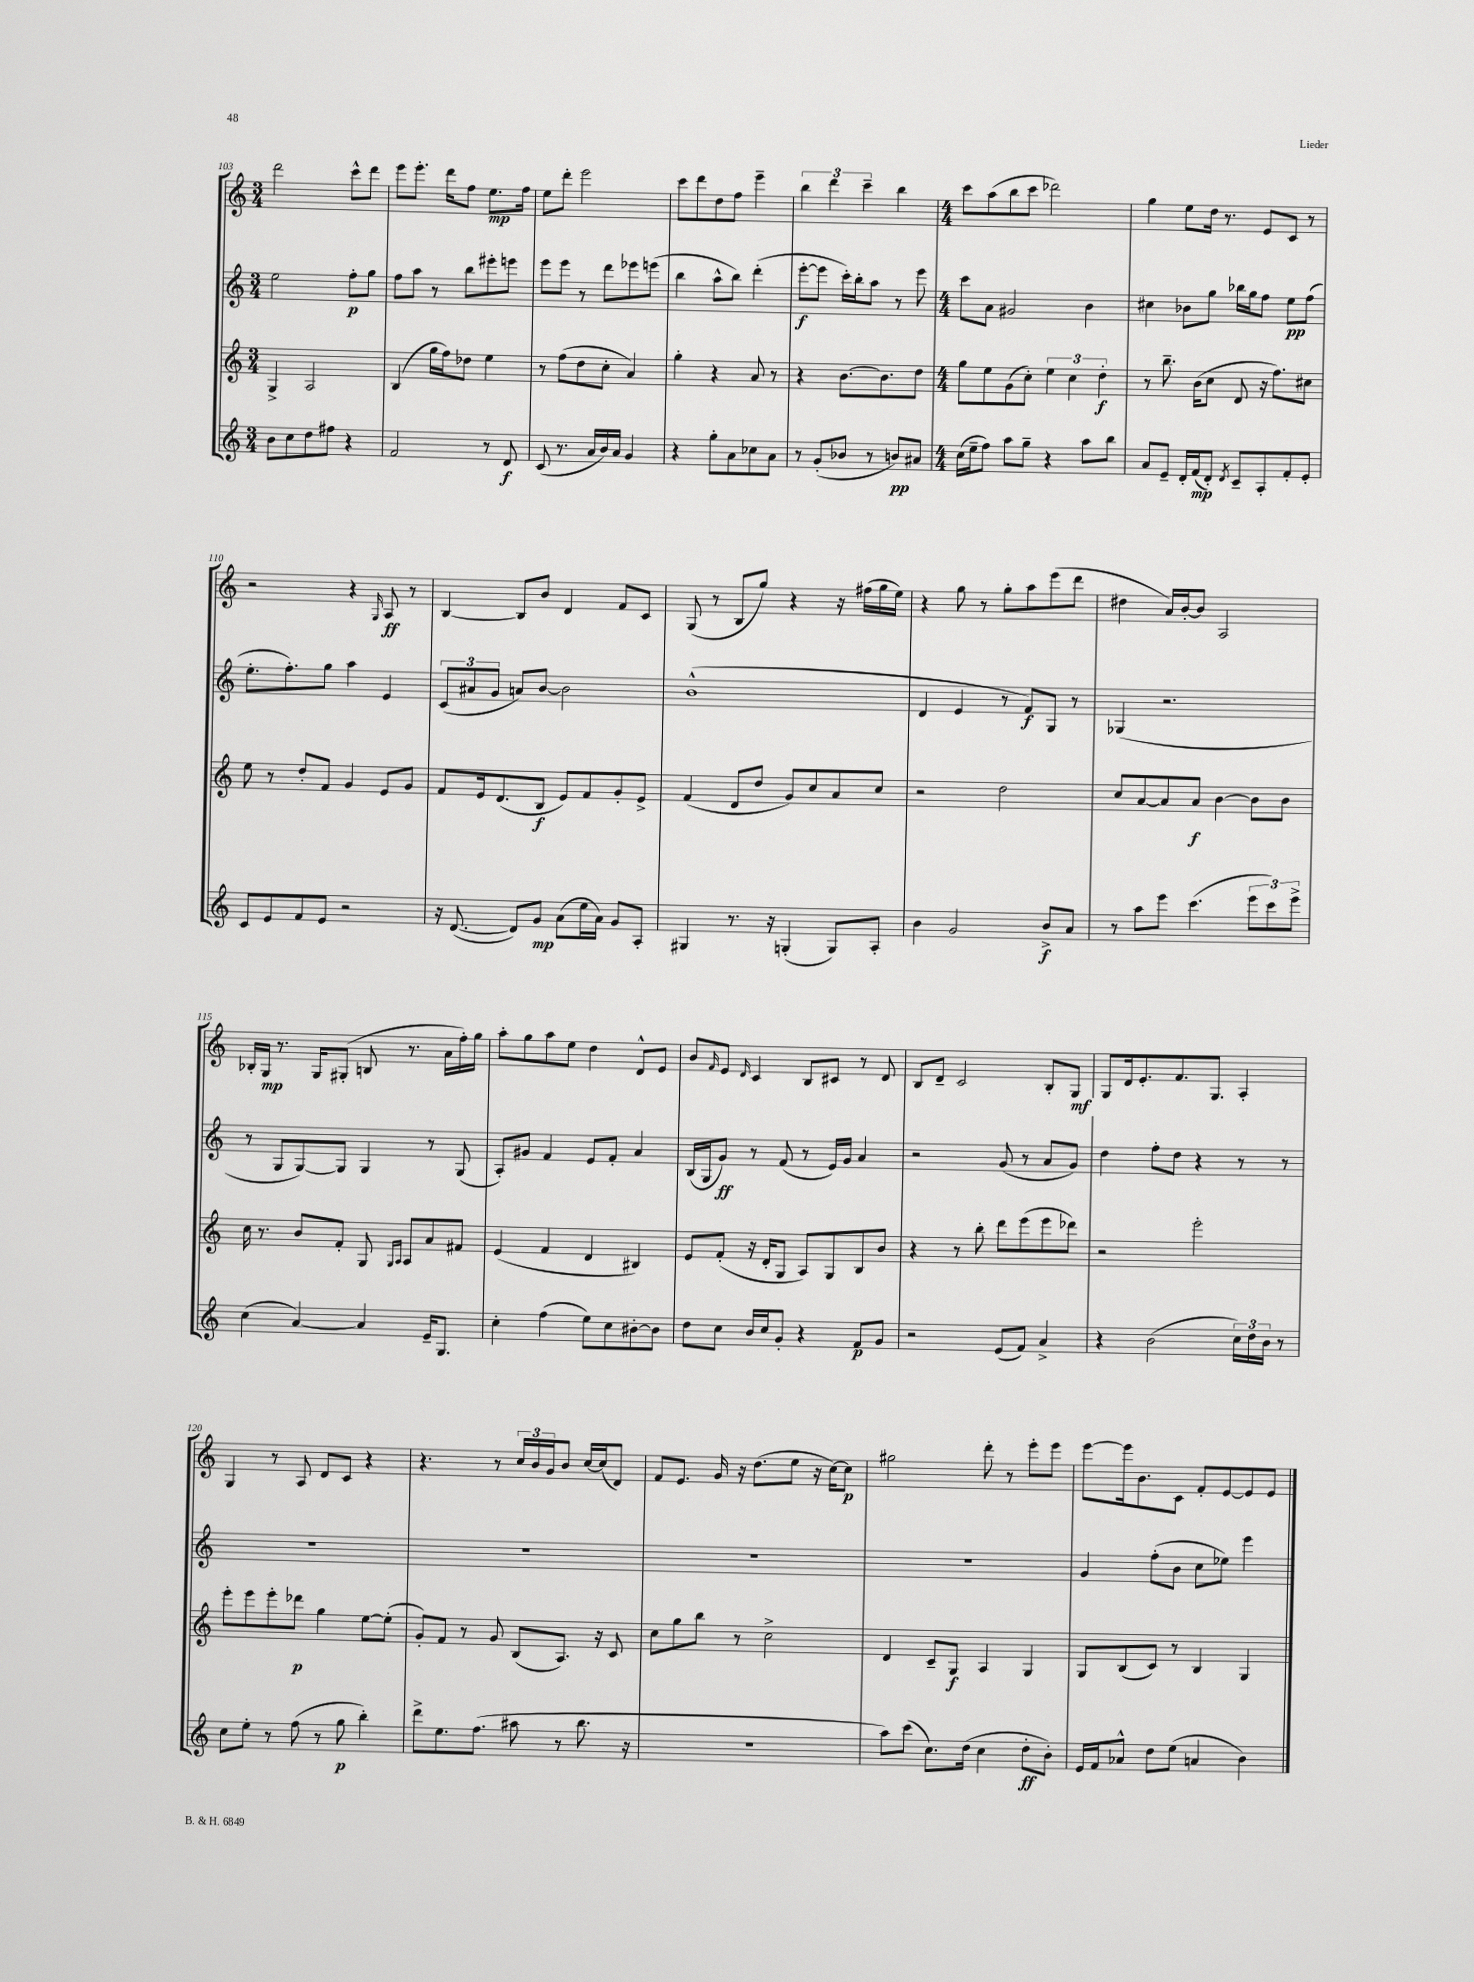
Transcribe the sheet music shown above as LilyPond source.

<<
\new StaffGroup <<
\new Staff = "s0" {
    \clef treble \key c \major \numericTimeSignature \time 3/4
    d'''2 c'''8-^ d'''8 |
    e'''8 e'''8.-. d'''16 f''8 e''8.\mp f''16 |
    e''8 d'''8-. e'''2 |
    c'''8 d'''8 d''8 f''8 e'''4-- |
    \tuplet 3/2 { b''4 d'''4 c'''4-- } b''4 |
    \numericTimeSignature \time 4/4 c'''8 a''8( b''8 c'''8 des'''2) |
    g''4 e''8 d''16 r8. e'8 c'8 r8 |
    r2 r4 \grace { g16 } a8\ff r8 |
    b4~ b8 b'8 d'4 f'8 c'8 |
    g8( r8 b8 g''8) r4 r16 fis''16( g''16 e''16) |
    r4 g''8 r8 g''8-. a''8 e'''8( d'''8 |
    dis''4 a'16) b'16~-. b'8 a2 |
    bes16-. g16\mp r8. g16 gis8-.( b8 r8. a'16 f''16-.) g''16 |
    a''8-. g''8 a''8 e''8 d''4 d'8-^ e'8 |
    b'8 \grace { f'16 } e'8 \grace { d'16 } c'4 b8 cis'8 r8 d'8 |
    b8 d'8-- c'2 b8-. g8\mf |
    g8 d'16 e'8.-. f'8. g8. a4-. |
    g4 r8 a8 d'8 c'8 r4 |
    r4. r8 \tuplet 3/2 { c''16 b'16 g'16 } b'8 c''16~ c''16( d'8) |
    f'8 e'8. g'16 r16 d''8.( e''8 r16 c''16~) c''8\p |
    gis''2 d'''8-. r8 e'''8-. e'''8 |
    e'''8~ e'''16 b'8. c'8 f'8-. e'8~ e'8 e'8 \bar "|." |
}
\new Staff = "s1" {
    \clef treble \key c \major \numericTimeSignature \time 3/4
    e''2 f''8-.\p g''8 |
    f''8 a''8 r8 b''8 eis'''8-. e'''8 |
    e'''8 e'''8 r8 d'''8 ees'''8 e'''8( |
    b''4 a''8-^ b''8) d'''4-.( |
    e'''8~-.\f e'''8 c'''16-.) b''16-. a''8 r8 e'''8 |
    \numericTimeSignature \time 4/4 c'''8 a'8 gis'2 b'4 |
    cis''4 bes'8 g''8 bes''16 g''16 f''8 e''8\pp f''8( |
    e''8.-. f''8.-.) g''8 a''4 e'4 |
    \tuplet 3/2 { c'8( ais'8 g'8 } a'8) b'8~ b'2 |
    b'1-^( |
    d'4 e'4 r8 f'8\f) g8 r8 |
    ges4( r2. |
    r8 g8 g8~) g8 g4 r8 g8( |
    a8-.) gis'8 f'4 e'8 f'8-. a'4 |
    b16( g16 g'8\ff) r8 f'8( r8 e'16) g'16 a'4 |
    r2 g'8( r8 a'8 g'8) |
    d''4 f''8-. d''8 r4 r8 r8 |
    R1 |
    R1 |
    R1 |
    R1 |
    g'4 f''8-.( b'8 c''8 ees''8) e'''4 \bar "|." |
}
\new Staff = "s2" {
    \clef treble \key c \major \numericTimeSignature \time 3/4
    g4-> a2 |
    b4( g''16 f''16) des''8 e''4 |
    r8 f''8( d''8 c''8-. a'4) |
    g''4-. r4 a'8 r8 |
    r4 b'8.~ b'8. d''8 |
    \numericTimeSignature \time 4/4 g''8 e''8 g'8( c''8-.) \tuplet 3/2 { e''4 c''4 d''4-.\f } |
    r8 b''8.-- b'16( c''8 d'8 r16 f''8.) cis''8 |
    e''8 r8 d''8-. f'8 g'4 e'8 g'8 |
    f'8 e'16 d'8.( b8\f e'8) f'8 g'8-. e'8-> |
    f'4( d'8 d''8 g'8) c''8 a'8 c''8 |
    r2 d''2 |
    c''8 a'8~ a'8 a'8\f b'4~ b'8 b'8 |
    c''16 r8. b'8 f'8-. g8 \grace { g16 a16 } a8 a'8 fis'8 |
    e'4( f'4 d'4 bis4) |
    e'8 f'8-.( r16 d'16-. g8 a8) g8 b8 b'8 |
    r4 r8 b''8-. d'''8 e'''8( e'''8 des'''8) |
    r2 e'''2-. |
    e'''8-. e'''8 e'''8-. des'''8\p g''4 e''8~ e''8-.( |
    g'8-.) f'8 r8 g'8 b8( a8.) r16 c'8 |
    c''8 g''8 b''8 r8 c''2-> |
    d'4 c'8-- g8\f a4 g4 |
    g8 b8( c'8) r8 b4 g4 \bar "|." |
}
\new Staff = "s3" {
    \clef treble \key c \major \numericTimeSignature \time 3/4
    b'8 c''8 d''8 fis''8 r4 |
    f'2 r8 d'8\f |
    c'8( r8. a'16 b'16) a'16 g'4 |
    r4 g''8-. a'8 ces''8 a'8 |
    r8 g'8-.( bes'8 r8 b'8\pp) ais'8 |
    \numericTimeSignature \time 4/4 c''16( e''16-- f''8) a''8 g''8-- r4 a''8 b''8 |
    a'8 e'8-- d'16-. f'16\mp( d'8-.) \acciaccatura { d'8 } c'8-- a8-. f'8-. e'8-. |
    c'8 e'8 f'8 e'8 r2 |
    r16 d'8.~( d'8) g'8\mp a'8( e''16 a'16) g'8 a8-. |
    gis4 r8. r16 g4-.( g8) a8-. |
    b'4 g'2 b'8->\f a'8 |
    r8 a''8 e'''8 c'''4.( \tuplet 3/2 { e'''8 c'''8) e'''8-> } |
    c''4( a'4~) a'4 e'16-- g8. |
    c''4-. f''4( e''8) c''8 bis'8~-. bis'8 |
    d''8 c''8 b'16 c''16 g'8-. r4 f'8\p g'8 |
    r2 e'8( f'8) a'4-> |
    r4 b'2( \tuplet 3/2 { c''16) d''16 b'16 } r8 |
    c''8 e''8-. r8 f''8( r8 g''8\p b''4-.) |
    d'''8-> e''8. f''8.( ais''8 r8 b''8. r16 |
    R1 |
    a''8) c'''8( c''8.) d''16( c''4 d''8-.\ff b'8-.) |
    e'16 f'16 aes'8-^ d''8 e''8( a'4 b'4) \bar "|." |
}
>>
>>
\layout { \context { \Score currentBarNumber = #103 } }
